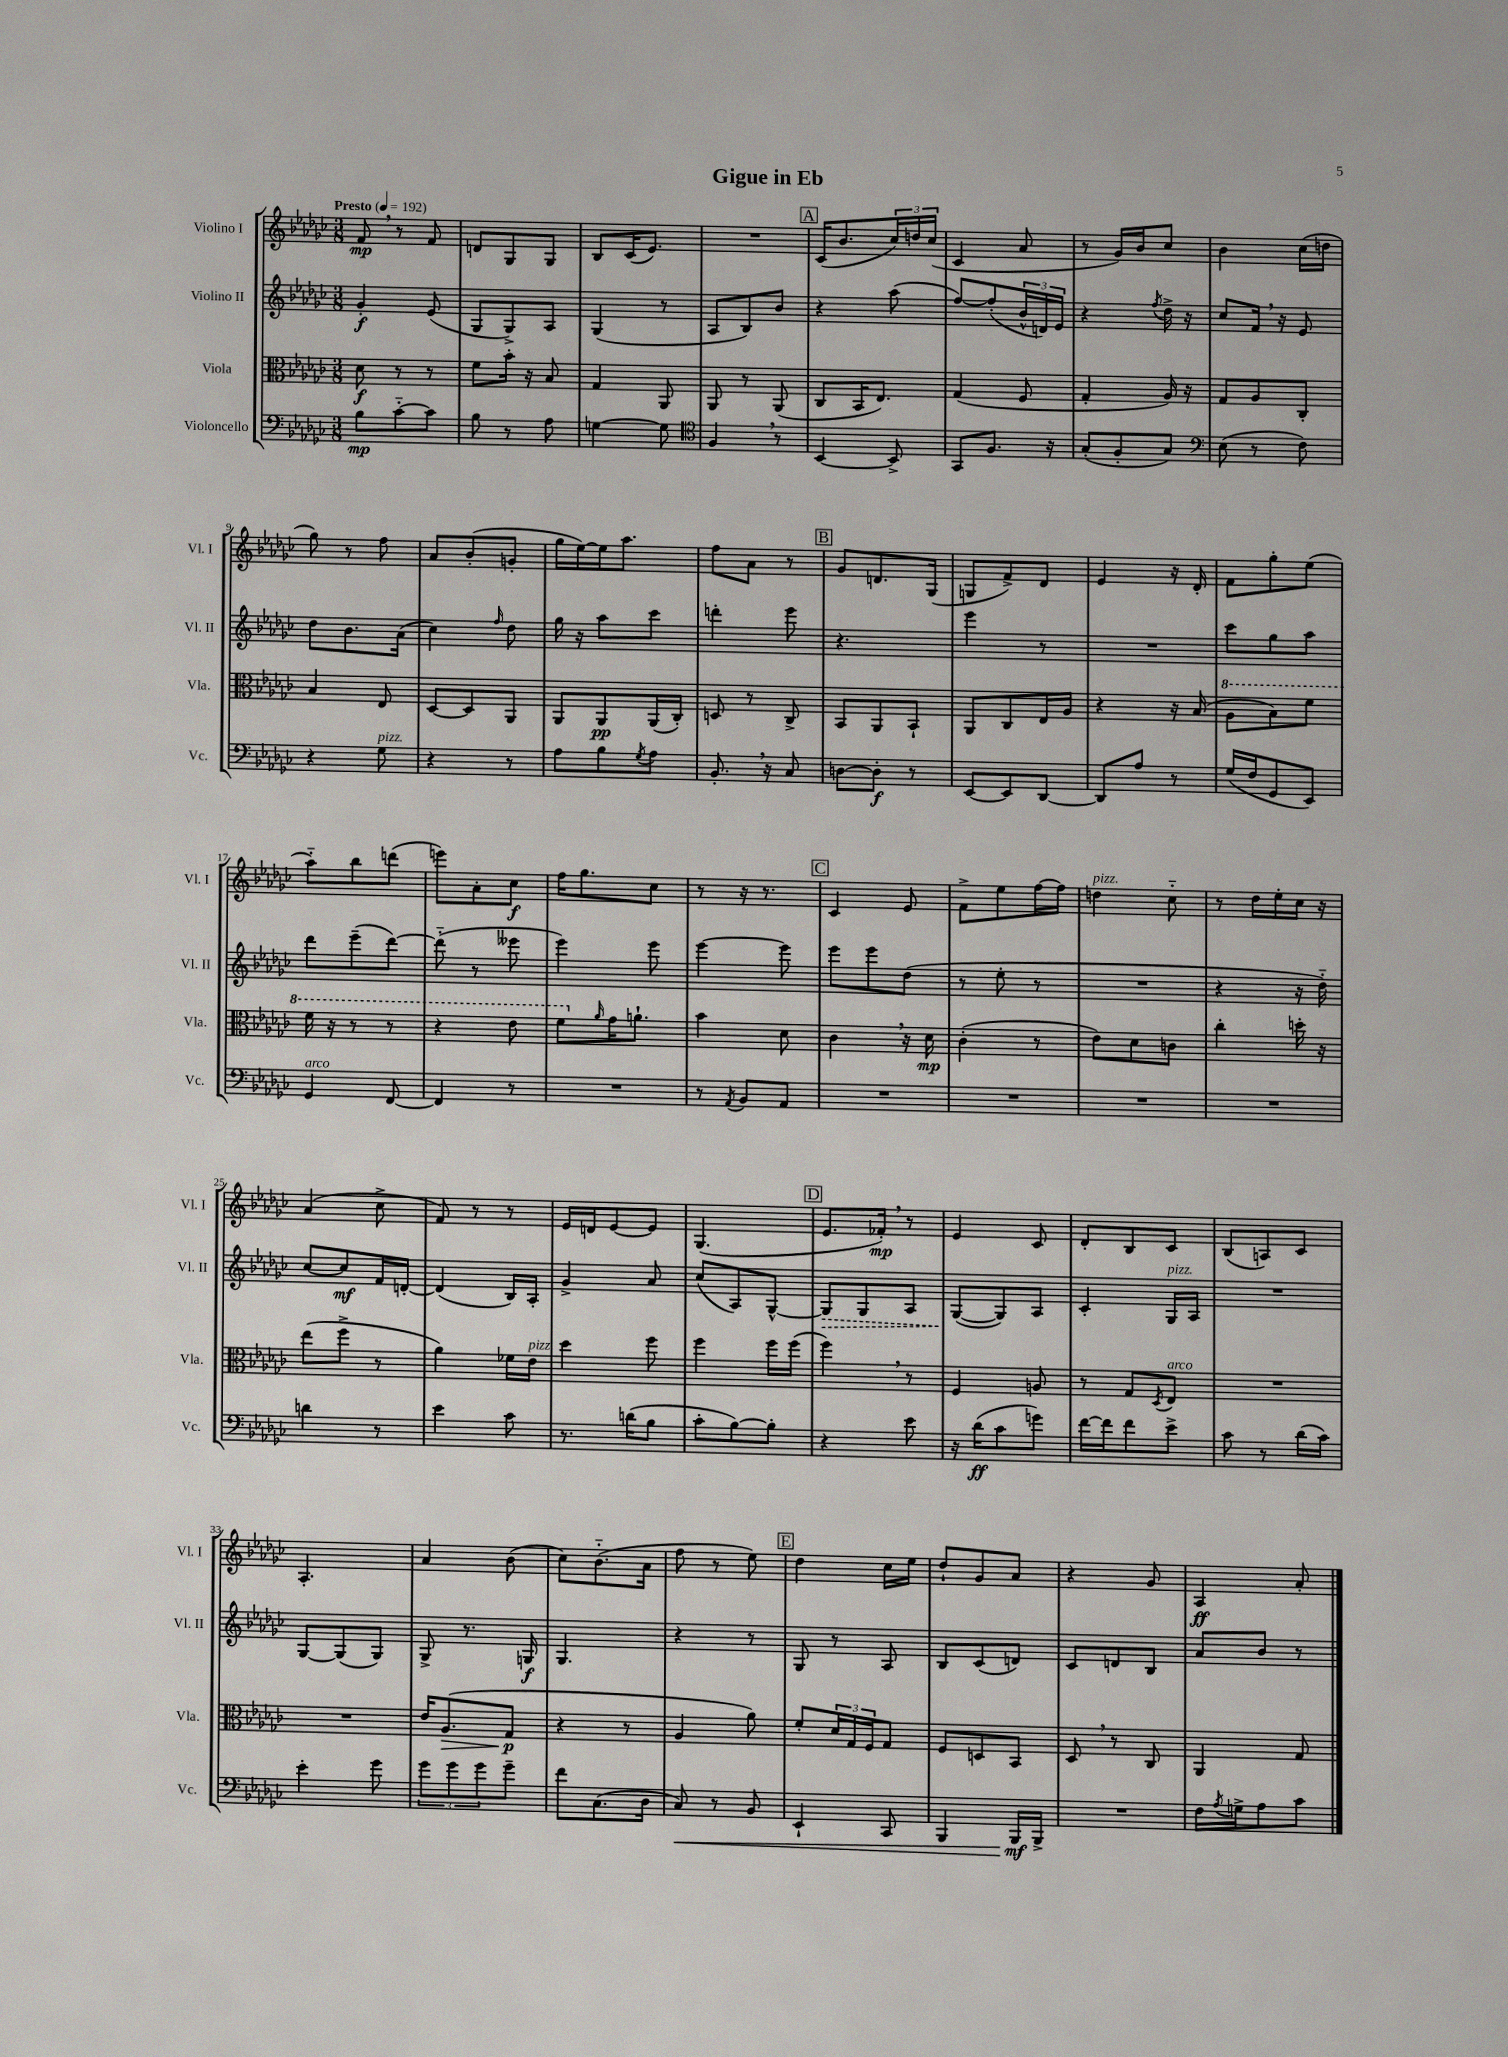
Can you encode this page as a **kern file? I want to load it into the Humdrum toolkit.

**kern	**kern	**kern	**kern
*staff4	*staff3	*staff2	*staff1
*clefF4	*clefC3	*clefG2	*clefG2
*k[b-e-a-d-g-c-]	*k[b-e-a-d-g-c-]	*k[b-e-a-d-g-c-]	*k[b-e-a-d-g-c-]
*M3/8	*M3/8	*M3/8	*M3/8
*MM192	*MM192	*MM192	*MM192
8B-	8d-	4g-'	8f
[8c-'~	8r	.	8r
8c-]	8r	(8e-	8f
=	=	=	=
8B-	8f	8G-	8d
8r	16b-'	8G-^)	8G-
.	16r	.	.
8A-	8B-	8A-	8G-
=	=	=	=
[4G	4G-	(4G-	8B-
.	.	.	(16c-
.	.	.	8.e-)
8G]	8AA-	8r	.
=	=	=	=
*clefC4	*	*	*
4F	8AA-	8A-	4.r
.	8r	8B-)	.
8r	(8AA-	8b-	.
=	=	=	=
[4BB-	8C-	4r	(16c-
.	.	.	8.b-
.	16BB-	.	.
.	8.E-)	.	.
8BB-^]	.	(8aa-	24cc-)
.	.	.	24dd
.	.	.	(24cc-
=	=	=	=
8GG-	(4G-	[8ff)	4c-
8.F	.	(8ff']	.
.	8F	24b-^^	8a-
.	.	24d)	.
16r	.	.	.
.	.	24e-	.
=	=	=	=
(8G-'	4G-'	4r	8r
8F'	.	.	16g-)
.	.	.	16b-
.	.	8qff	.
8G-)	16A-)	16dd-^	8cc-
.	16r	16r	.
=	=	=	=
*clefF4	*	*	*
(8E-	8G-	8cc-	4b-
8r	8A-	16f	.
.	.	16r	.
8F)	8C-'	8e-	(16cc-
.	.	.	16dd
=	=	=	=
4r	4B-	8dd-	8gg-)
.	.	8.b-	8r
8G-	8E-	.	8ff
.	.	(16a-	.
=	=	=	=
4r	[8D-	4cc-)	8a-
.	8D-]	.	(8b-'
.	.	16qqff	.
8r	8AA-	8dd-	8g'
=	=	=	=
8A-	8AA-	16gg-	16gg-
.	.	16r	[16ee-)
8B-	8AA-	8aa-	16ee-]
.	.	.	8.aa-
8qG-	.	.	.
8A-	(16AA-	8ccc-	.
.	16C-')	.	.
=	=	=	=
8.BB-'	8D	4ddd'	8ff
.	8r	.	8a-
16r	.	.	.
8C-	8C-^	8eee-	8r
=	=	=	=
[8D	8BB-	4.r	8g-
8D']	8AA-	.	8.d
8r	8BB-`	.	.
.	.	.	(16G-
=	=	=	=
[8EE-	8AA-	4eee-	8G
8EE-]	8C-	.	8f^)
[8DD-	16E-	8r	8d-
.	16A-	.	.
=	=	=	=
8DD-]	4r	4.r	4e-
8A-	.	.	.
8r	16r	.	16r
.	(16B-	.	16d-'
=	=	=	=
(16G-	8a-	8ccc-	8f
16F	.	.	.
8GG-	8b-)	8gg-	8gg-'
8EE-)	8ff	8aa-	(8ee-
=	=	=	=
4GG-	16ff	8ddd-	8aa-'~)
.	16r	.	.
.	8r	(8eee-~	8bb-
[8FF	8r	[8ddd-)	(8ddd
=	=	=	=
4FF]	4r	(8ddd-'~]	8eee)
.	.	8r	8a-'
8r	8ee-	8eee--	8cc-
=	=	=	=
4.r	8ff	4eee-)	16ff
.	.	.	8.gg-
.	16qqa-	.	.
.	16g-	.	.
.	8.a`	.	.
.	.	8eee-	8cc-
=	=	=	=
8r	4b-	[4eee-	8r
8qAA-	.	.	.
8BB-	.	.	16r
.	.	.	8.r
8AA-	8d-	8eee-]	.
=	=	=	=
4.r	4c-	8eee-	4c-
.	.	8eee-	.
.	16r	(8dd-	8e-
.	16d-	.	.
=	=	=	=
4.r	(4c-'	8r	8f^
.	.	8ee-'	8ee-
.	8r	8r	[16ff
.	.	.	16ff]
=	=	=	=
4.r	8e-)	4.r	4dd
.	8d-	.	.
.	8c	.	8cc-'~
=	=	=	=
4.r	4cc-'	4r	8r
.	.	.	16dd-
.	.	.	16ee-'
.	16dd'	16r	16cc-
.	16r	16dd-'~)	16r
=	=	=	=
4d	(8ee-	[8cc-	(4a-
.	8ff^	8cc-]	.
8r	8r	16f	8cc-^
.	.	[16d'	.
=	=	=	=
4e-	4a-)	(4d]	8f)
.	.	.	8r
8c-	16f-	16B-)	8r
.	16e-	16A-'	.
=	=	=	=
8.r	4dd-	4g-^	16e-
.	.	.	16d
.	.	.	[8e-
(16d	.	.	.
8B-	8ff	8a-	8e-]
=	=	=	=
8c-'	4ff	(8cc-	(4.G-
[8B-)	.	8A-)	.
8B-']	16ff	[8G-^^	.
.	(16ff	.	.
=	=	=	=
4r	4ff)	8G-]	8.e-
.	.	8G-	.
.	.	.	16f-')
8e-	8r	8A-	8r
=	=	=	=
16r	4F	([8G-	4e-
(16d-	.	.	.
8c-	.	8G-])	.
8g)	8A	8A-	8c-
=	=	=	=
[16f	8r	4c-'	8d-'
16f]	.	.	.
8f	8G-	.	8B-
.	8qD-	.	.
8e-^	8E-	16G-	8c-
.	.	16A-	.
=	=	=	=
8c-	4.r	4.r	(8B-
8r	.	.	8A)
(16d-	.	.	8c-
16c-)	.	.	.
=	=	=	=
4e-'	4.r	[8G-	4.A-'
.	.	(8G-]	.
8g-	.	8G-)	.
=	=	=	=
12g-	16e-	8G-^	4a-
.	(8.A-	.	.
12g-	.	.	.
.	.	8.r	.
12g-	.	.	.
8g-~	8G-	.	(8b-
.	.	16G	.
=	=	=	=
8f	4r	4.G-	8cc-)
(8.C-	.	.	(8.b-'~
.	8r	.	.
16D-	.	.	16a-
=	=	=	=
8C-)	4A-	4r	8ff
8r	.	.	8r
8BB-	8a-)	8r	8ee-)
=	=	=	=
4EE-`	8f'	8G-	4dd-
.	24d-	8r	.
.	24G-	.	.
.	24F	.	.
8CC-	8G-	8A-	16cc-
.	.	.	16ee-
=	=	=	=
4BBB-	8F	8B-	8dd-`
.	8D	(8c-	8g-
16BBB-	8BB-	8d)	8a-
16BBB-^	.	.	.
=	=	=	=
4.r	8D-	8c-	4r
.	8r	8d	.
.	8C-	8B-	8g-
=	=	=	=
16F	4AA-	8a-	4A-
8qA-	.	.	.
16G^	.	.	.
8A-	.	8b-	.
8c-	8G-	8r	8a-'
==	==	==	==
*-	*-	*-	*-
